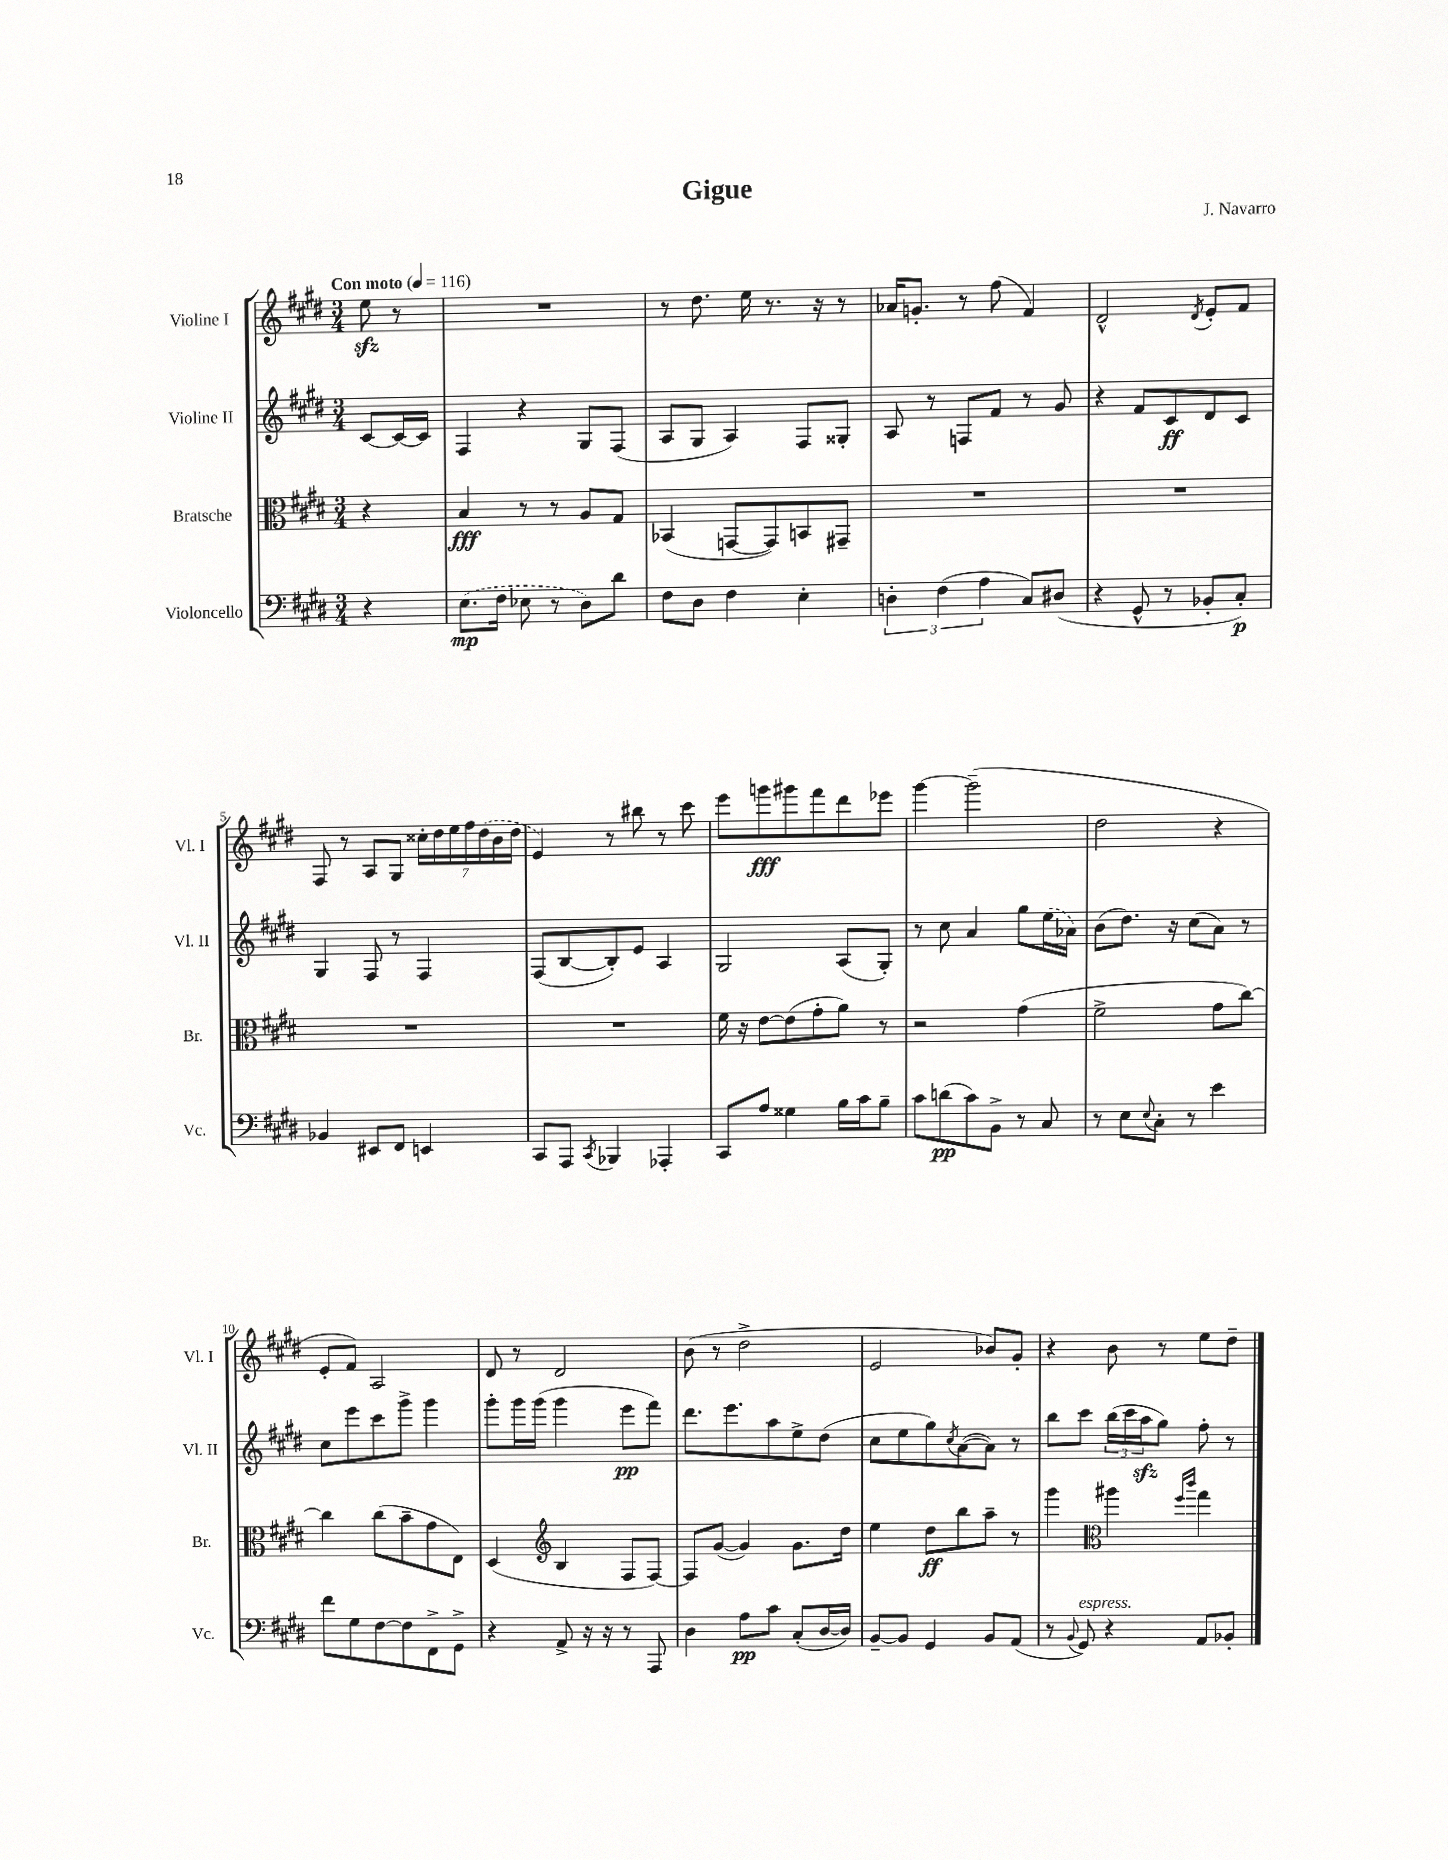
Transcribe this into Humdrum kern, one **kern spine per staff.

**kern	**dynam	**kern	**dynam	**kern	**dynam	**kern	**dynam
*part4	*part4	*part3	*part3	*part2	*part2	*part1	*part1
*staff4	*staff4	*staff3	*staff3	*staff2	*staff2	*staff1	*staff1
*I"Violoncello	*	*I"Bratsche	*	*I"Violine II	*	*I"Violine I	*
*I'Vc.	*	*I'Br.	*	*I'Vl. II	*	*I'Vl. I	*
*clefF4	*	*clefC3	*	*clefG2	*	*clefG2	*
*k[f#c#g#d#]	*	*k[f#c#g#d#]	*	*k[f#c#g#d#]	*	*k[f#c#g#d#]	*
*M3/4	*	*M3/4	*	*M3/4	*	*M3/4	*
*MM116	*	*MM116	*	*MM116	*	*MM116	*
=	=	=	=	=	=	=	=
!	!	!	!	!	!	!LO:TX:a:B:t=Con moto	!
4r	.	4r	.	[8c#/L	.	8eezz\	.
.	.	.	.	16c#/L_	.	8r	.
.	.	.	.	16c#/JJ]	.	.	.
=1	=1	=1	=1	=1	=1	=1	=1
(8.E\L	mp	4B/	fff	4F#/	.	2.r	.
16F#\Jk	.	.	.	.	.	.	.
8E-X\	.	8r	.	4r	.	.	.
8r	.	8r	.	.	.	.	.
8D#\L)	.	8A/L	.	8G#/L	.	.	.
8d#\J	.	8G#/J	.	(8F#/J	.	.	.
=2	=2	=2	=2	=2	=2	=2	=2
8F#\L	.	(4BB-X/	.	8A/L	.	8r	.
8D#\J	.	.	.	8G#/J	.	8.dd#\	.
4F#\	.	[8GGn/L	.	4A/)	.	.	.
.	.	.	.	.	.	16ee\	.
.	.	8GG/])	.	.	.	8.r	.
4E'\	.	8BBn/	.	8F#/L	.	.	.
.	.	.	.	.	.	16r	.
.	.	8GG#X~/J	.	8G##X'/J	.	8r	.
=3	=3	=3	=3	=3	=3	=3	=3
6Dn'\	.	2.r	.	8A/	.	16a-X/KL	.
.	.	.	.	.	.	8.gn'/J	.
.	.	.	.	8r	.	.	.
(6F#\	.	.	.	.	.	.	.
.	.	.	.	8Fn/L	.	8r	.
6A\	.	.	.	.	.	.	.
.	.	.	.	8f#/J	.	(8ff#\	.
8C#/L)	.	.	.	8r	.	4f#/)	.
(8D#X/J	.	.	.	8g#/	.	.	.
=4	=4	=4	=4	=4	=4	=4	=4
4r	.	2.r	.	4r	.	2d#^^/	.
8GG#^^/	.	.	.	8f#/L	.	.	.
8r	.	.	.	8c#/	ff	.	.
.	.	.	.	.	.	8qd#/	.
8BB-X'/L	.	.	.	8d#/	.	8e'/L	.
8C#'/J)	p	.	.	8c#/J	.	8f#/J	.
!!LO:LB:g=z
=5	=5	=5	=5	=5	=5	=5	=5
4BB-X/	.	2.r	.	4G#/	.	8F#/	.
.	.	.	.	.	.	8r	.
8EE#X/L	.	.	.	8F#/	.	8A/L	.
8FF#/J	.	.	.	8r	.	8G#/J	.
4EEn/	.	.	.	4F#/	.	28cc##X'\LL	.
.	.	.	.	.	.	28dd#\	.
.	.	.	.	.	.	28ee\	.
.	.	.	.	.	.	28ff#\	.
.	.	.	.	.	.	(28dd#\	.
.	.	.	.	.	.	28b\	.
.	.	.	.	.	.	28dd#\JJ	.
=6	=6	=6	=6	=6	=6	=6	=6
8CC#/L	.	2.r	.	(8F#/L	.	4e/)	.
8AAA/J	.	.	.	[8B/	.	.	.
8qCC#/	.	.	.	.	.	.	.
4BBB-X/	.	.	.	8B'/])	.	8r	.
.	.	.	.	8e/J	.	8bb#X\	.
4AAA-X'/	.	.	.	4A/	.	8r	.
.	.	.	.	.	.	8ccc#\	.
=7	=7	=7	=7	=7	=7	=7	=7
8CC#/L	.	16f#\	.	2G#/	.	8eee\L	.
.	.	16r	.	.	.	.	.
8A/J	.	[8e\L	.	.	.	8gggn\	fff
4G##X\	.	(8e\]	.	.	.	8ggg#X\	.
.	.	8g#'\	.	.	.	8fff#\	.
16B\LL	.	8a\J)	.	(8A/L	.	8ddd#\	.
16c#\J	.	.	.	.	.	.	.
8B~\J	.	8r	.	8G#'/J)	.	8eee-X\J	.
=8	=8	=8	=8	=8	=8	=8	=8
8c#\L	.	2r	.	8r	.	[4ggg#\	.
(8dn\	pp	.	.	8cc#\	.	.	.
8c#\)	.	.	.	4a/	.	(2ggg#~\]	.
8BB^\J	.	.	.	.	.	.	.
8r	.	(4g#\	.	8gg#\L	.	.	.
8C#/	.	.	.	(16ee\L	.	.	.
.	.	.	.	16a-X\JJ)	.	.	.
=9	=9	=9	=9	=9	=9	=9	=9
8r	.	2f#^\	.	(8b\L	.	2dd#\	.
8E\L	.	.	.	8.dd#\J)	.	.	.
8qqE/	.	.	.	.	.	.	.
8C#'\J	.	.	.	.	.	.	.
.	.	.	.	16r	.	.	.
8r	.	.	.	(8cc#\L	.	.	.
4e\	.	8g#\L	.	8a\J)	.	4r	.
.	.	[8cc#\J)	.	8r	.	.	.
!!LO:LB:g=z
=10	=10	=10	=10	=10	=10	=10	=10
8f#\L	.	4cc#\]	.	8cc#\L	.	8e'/L	.
8G#\	.	.	.	8eee\	.	8f#/J)	.
[8F#\	.	(8cc#\L	.	8ccc#\	.	2A/	.
8F#\]	.	8b~\	.	8ggg#^\J	.	.	.
8FF#^\	.	8g#\	.	4ggg#\	.	.	.
8GG#^\J	.	8E\J)	.	.	.	.	.
=11	=11	=11	=11	=11	=11	=11	=11
4r	.	(4D#/	.	8ggg#'\L	.	8d#/	.
.	.	.	.	16ggg#\L	.	8r	.
.	.	.	.	(16ggg#\JJ	.	.	.
*	*	*clefG2	*	*	*	*	*
8AA^/	.	4B/	.	4ggg#\	.	2d#/	.
16r	.	.	.	.	.	.	.
16r	.	.	.	.	.	.	.
8r	.	8F#/L	.	8eee\L	pp	.	.
8AAA/	.	[8F#/J)	.	8fff#\J)	.	.	.
=12	=12	=12	=12	=12	=12	=12	=12
4D#\	.	8F#/L]	.	8.ddd#\L	.	(8b\	.
.	.	([8g#/J	.	.	.	8r	.
.	.	.	.	8.eee\	.	.	.
8A\L	pp	4g#/])	.	.	.	2dd#^\	.
8c#\J	.	.	.	8aa\	.	.	.
(8C#'/L	.	8.g#\L	.	8ee^\	.	.	.
[16D#/L	.	.	.	(8dd#\J	.	.	.
16D#/JJ])	.	16dd#\Jk	.	.	.	.	.
=13	=13	=13	=13	=13	=13	=13	=13
[8BB~/L	.	4ee\	.	8cc#\L	.	2e/	.
8BB/J]	.	.	.	8ee\	.	.	.
4GG#/	.	8dd#\L	ff	8gg#\)	.	.	.
.	.	.	.	8qcc#/	.	.	.
.	.	8bb\	.	([8a\	.	.	.
8BB/L	.	8aa~\J	.	8a\J])	.	8b-X/L)	.
(8AA/J	.	8r	.	8r	.	8g#'/J	.
=14	=14	=14	=14	=14	=14	=14	=14
8r	.	4ggg#\	.	8bb\L	.	4r	.
8qqBB/	.	.	.	.	.	.	.
!LO:TX:a:i:t=espress.	!	!	!	!	!	!	!
8GG#/)	.	.	.	8ccc#\J	.	.	.
*	*	*clefC3	*	*	*	*	*
4r	.	4aa#X\	.	(24bb\LL	.	8b\	.
.	.	.	.	24ccc#\	.	.	.
.	.	.	.	24aazz\J	.	.	.
.	.	.	.	8gg#\J)	.	8r	.
.	.	16qqff#/LL	.	.	.	.	.
.	.	16qqccc#/JJ	.	.	.	.	.
8AA/L	.	4gg#\	.	8ff#'\	.	8ee\L	.
8BB-X'/J	.	.	.	8r	.	8dd#~\J	.
==	==	==	==	==	==	==	==
*-	*-	*-	*-	*-	*-	*-	*-
